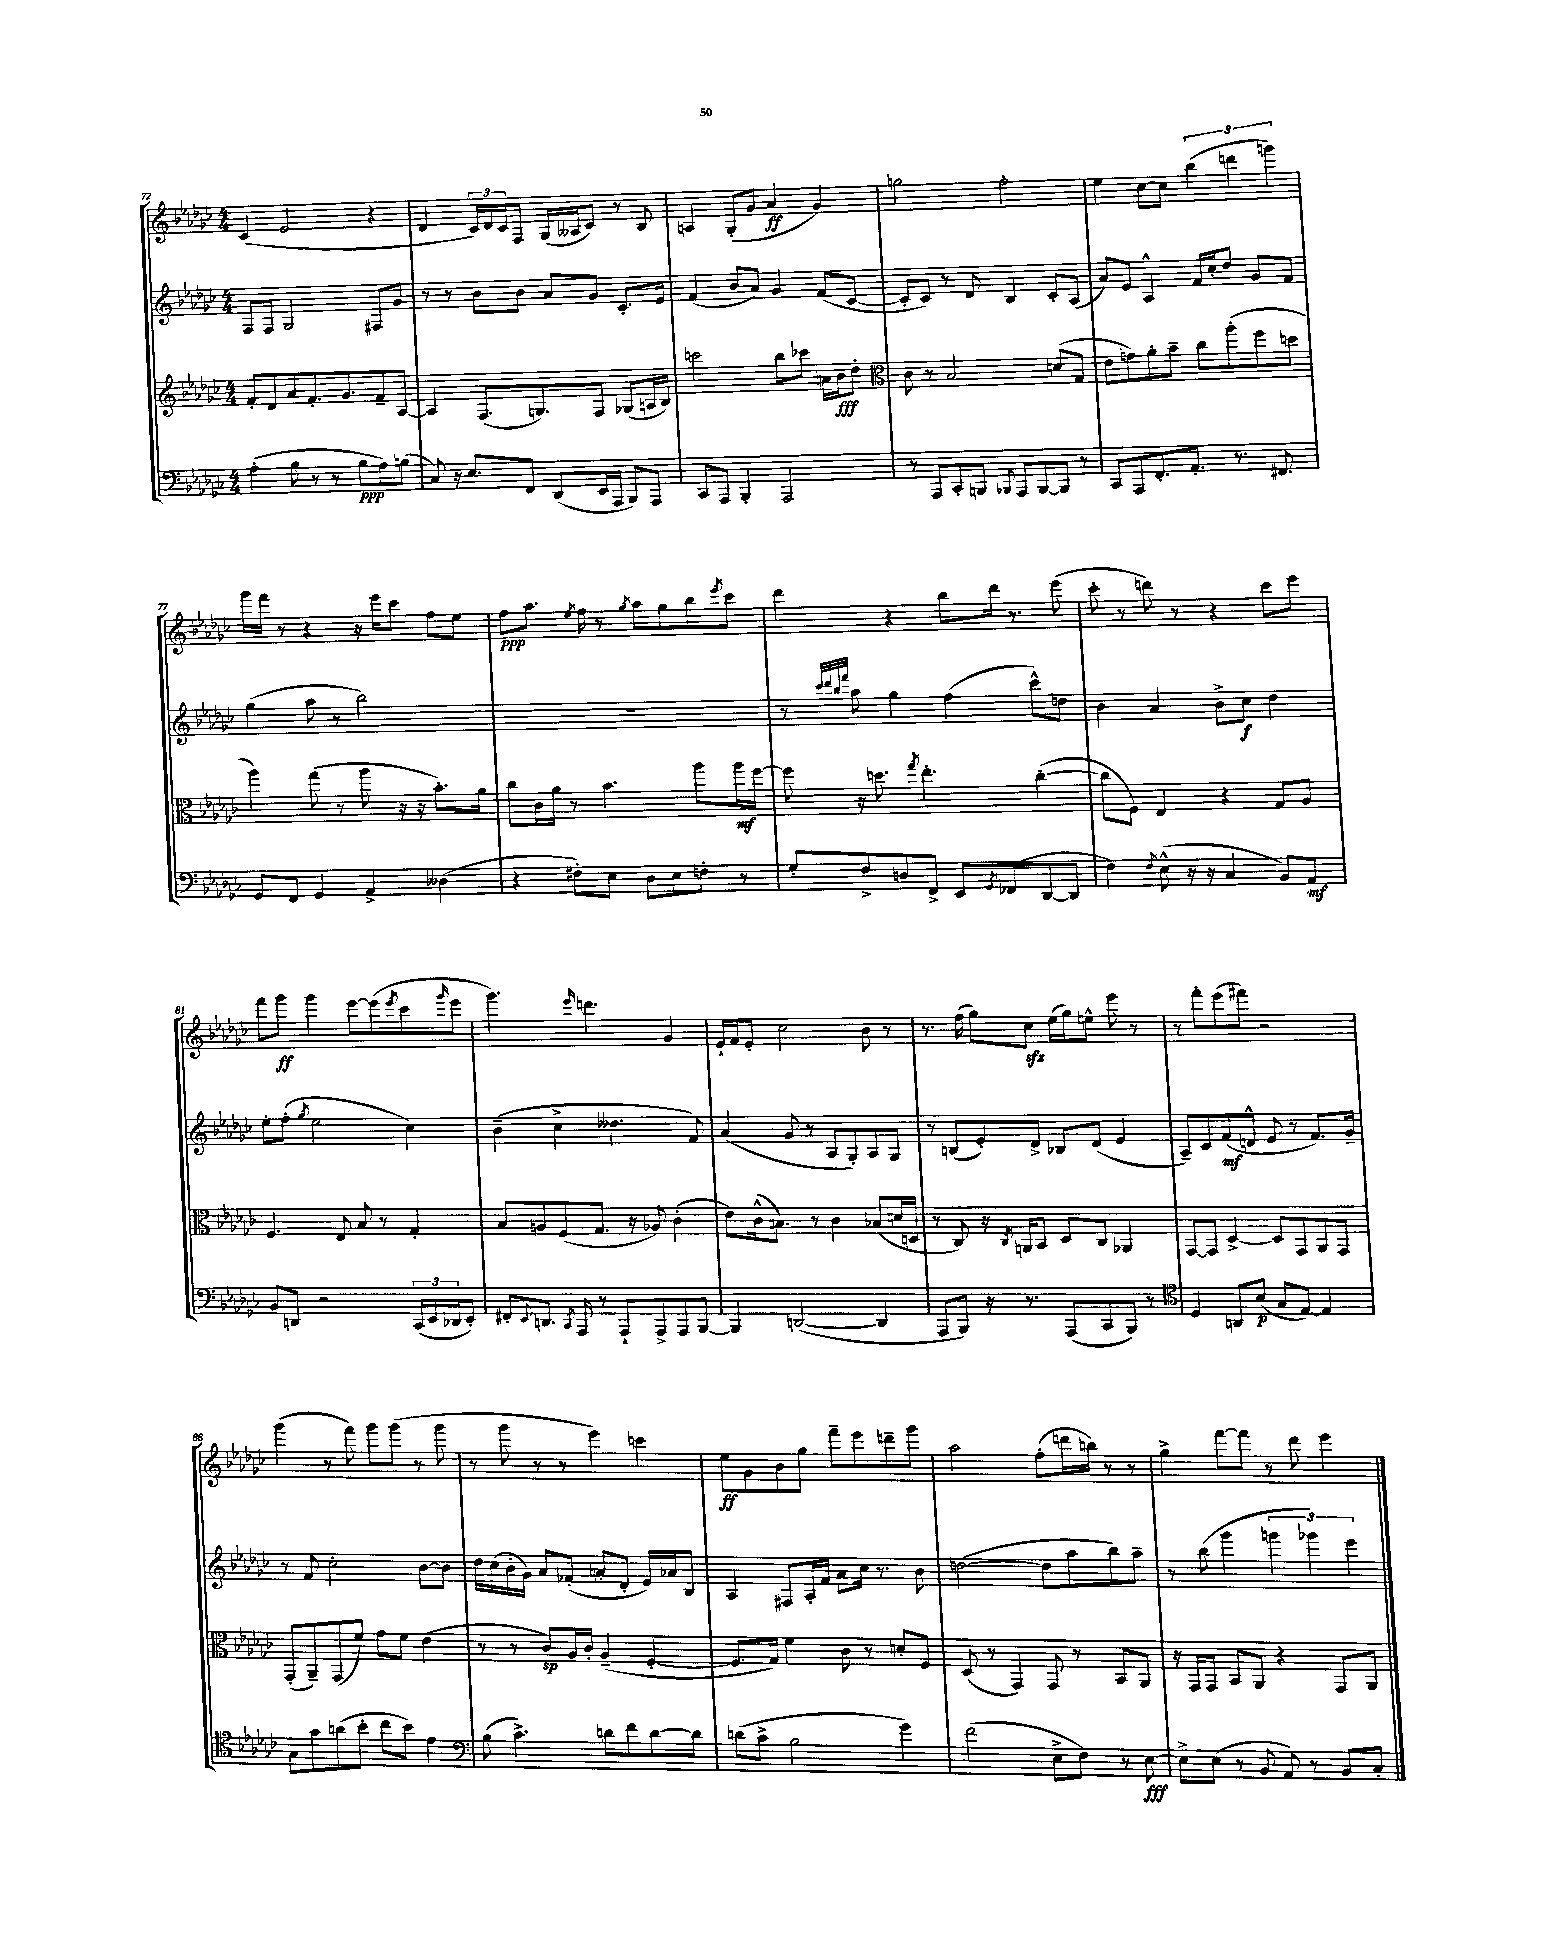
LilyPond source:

<<
\new StaffGroup <<
\new Staff = "s0" {
    \clef treble \key ges \major \numericTimeSignature \time 4/4
    ces'4( ees'2 r4 |
    des'4 \tuplet 3/2 { ces'16) des'16 ces'16 } f8 ges16( aeses16 ces'8) r8 bes8 |
    a4 ges8-.( ges'8 aes'4\ff ges'4) |
    g''2 f''2-. |
    ees''4 ces''8~ ces''8 \tuplet 3/2 { bes''4( d'''4 g'''4) } |
    ges'''16 f'''16 r8 r4 r16 ees'''16 ces'''8 f''8 ees''8 |
    f''8\ppp aes''8. \acciaccatura { ees''8 } f''16 r8 \acciaccatura { ges''8 } aes''8 ges''8 bes''8 \acciaccatura { ees'''8 } ces'''8 |
    des'''4 r4 bes''8 des'''16 r8. ees'''8( |
    ces'''8-. r8 d'''8) r8 r4 ces'''8 ees'''8 |
    f'''8 ges'''8\ff ges'''4 ees'''8~ ees'''8( \acciaccatura { ees'''8 } ces'''8 \grace { ges'''16 } ees'''8 |
    ges'''4.) \grace { ees'''16 } d'''4. ges'4 |
    ees'16-! f'16 ees'8-. ces''2 bes'8 r8 |
    r8. f''16( ges''8) ces''8\sfz ees''16( ges''16) e''8-^ ees'''8 r8 |
    r8 f'''8-. ees'''8( fis'''8) r2 |
    ges'''4( r8 f'''8) ges'''8 ges'''8( r8 ges'''8 |
    r8 ges'''8 r8 r8 ees'''4) c'''4 |
    ees''8\ff ges'8 bes'8 ges''8 f'''8-- ees'''8 d'''8-- ges'''8 |
    aes''2 f''8-.( d'''16 b''16) r8 r8 |
    ges''4-> f'''8~ f'''8 r8 des'''8 ees'''4 \bar "|." |
}
\new Staff = "s1" {
    \clef treble \key ges \major \numericTimeSignature \time 4/4
    f8 f8 ges2 fis8 ges'8 |
    r8 r8 bes'8 bes'8 aes'8 ges'8 ces'8.-. ees'16 |
    f'4( bes'8 aes'8) ges'4 f'8( ces'8~ |
    ces'8-. ces'8) r8 des'8 bes4 ces'8-. aes8( |
    aes'8) ees'8 aes4-^ f'16 ces''16-. des''8 ges'8 f'8 |
    ges''4( aes''8 r8 bes''2) |
    R1 |
    r8 \grace { ces'''32 des'''32 bes''32 f'''32 } aes''8 ges''4 f''4( ces'''8-^) d''8 |
    bes'4 aes'4 bes'8-> ces''8\f des''4 |
    ees''8-. f''8-.( \acciaccatura { ges''8 } ees''2 ces''4) |
    bes'4--( ces''4-> deses''4. f'8) |
    aes'4( ges'8 r8 aes8 ges8-.) aes8 ges8 |
    r8 b8( ees'8-.) des'8-> bes8 des'8( ees'4 |
    aes8--) ces'8 f'8\mf( d'8-^ ees'8 r8 f'8.) ges'16-- |
    r8 f'8 ces''2-. bes'8~ bes'8 |
    des''16 ces''16( bes'16-. ges'16) aes'8 fes'8-.( a'8-. des'8-. ees'16) aes'16 bes8 |
    aes4 fis8 aes16-. f'16 aes'8 ces''16 r8. bes'8 |
    d''2~( d''8 aes''8 bes''8) aes''8-- |
    r8 bes''8( ges'''4 \tuplet 3/2 { g'''4 ges'''4) ees'''4 } \bar "|." |
}
\new Staff = "s2" {
    \clef treble \key ges \major \numericTimeSignature \time 4/4
    f'8-. des'8 aes'8 f'8.-. ges'8. f'8-- aes8~ |
    aes4 f8.( g8.) f8 ges8( a16 bes16) |
    c'''2 bes''8 ces'''8 a'16 bes'16\fff des''8-. |
    \clef alto ces'8 r8 bes2 d'8( ges8 |
    ees'8 g'8) aes'8-. bes'8-- ces''8 aes''8-.( f''8 d''8 |
    aes''4) ges''8( r8 aes''8 r16 r16 bes'8.-.) aes'16 |
    ces''8 ces'16 aes'16 r8 bes'4. aes''8 aes''16\mf f''16~ |
    f''8 r16 d''8. \acciaccatura { ges''8 } ees''4.-. ces''4~-.( |
    ces''8 f8) ees4 r4 ges8 aes8 |
    f4. ees8 bes8 r8 ges4-. |
    bes8 a8 f8( ges8. r16 aes8) ces'4-.( |
    ees'8) ces'16-^( b8.) r8 ces'4 bes8( d'16 d16 |
    r8 ces8) r16 \acciaccatura { ces8 } a,16 bes,8 des8 ces8 aes,4 |
    ges,8~ ges,8 des4~-> des8 ges,8 aes,8 ges,8 |
    ges,8-.( aes,8--) ges,8( f'8) ges'8 f'8 ees'4( |
    r8 r8 ces'8\sp) aes16 ces'16-. aes4--( f4~-. |
    f8. ges16) f'4 ces'8 r8 d'8-. f8 |
    des8( r8 ges,4) ges,8 r8 bes,8 aes,8 |
    r16 ges,16 ges,8 bes,8 aes,8 r4 ges,8 aes,8 \bar "|." |
}
\new Staff = "s3" {
    \clef bass \key ges \major \numericTimeSignature \time 4/4
    aes4-.( bes8 r8 r8 bes8\ppp aes8) b8( |
    ces8) r16 ees8. f,8 des,8( ees,16 aes,,16 bes,,8) aes,,8 |
    ces,8 aes,,8 bes,,4-. aes,,2 |
    r8 aes,,8 ces,8-. b,,8 \appoggiatura { bes,,8 } aes,,8 bes,,8~ bes,,8 r8 |
    ces,8 aes,,8 f,8.-. aes,8.-. r8. fis,8. |
    ges,8 f,8 ges,4 aes,4-> deses4( |
    r4 fis8-.) ees8 des8 ees8 f8-. r8 |
    ges8-. f8-> d8 f,8-> ees,8 \acciaccatura { ges,8 } fes,8( des,8~ des,8 |
    f4) \acciaccatura { f8 } ees8-^( r16 r16 ces4 bes,8) aes,8\mf |
    bes,8 d,8 r2 \tuplet 3/2 { ces,16( ees,16 des,16 } ees,8-.) |
    fis,8-. \appoggiatura { ees,8 } d,8. \acciaccatura { ces,8 } aes,,16 r8 aes,,8-! aes,,8-> aes,,8 bes,,8~ |
    bes,,4 d,2~( d,4 |
    aes,,8 bes,,8) r16 r8. aes,,8( ces,8 bes,,8) r8 |
    \clef tenor des4 a,8 bes8\p( ges8 ees8~) ees4 |
    ges8 ges'8 a'8( bes'8-. ces''8 bes'8) ees'4 |
    \clef bass bes8( ces'4.->) d'8 f'8 d'8~ d'8 |
    d'8( ces'8-> bes2 ges'4) |
    f'2( ees8-> f8) r8 ees8~\fff |
    ees8-> ees8( r8 bes,8 aes,8) r8 bes,8 ces8-. \bar "|." |
}
>>
>>
\layout { \context { \Score currentBarNumber = #72 } }
